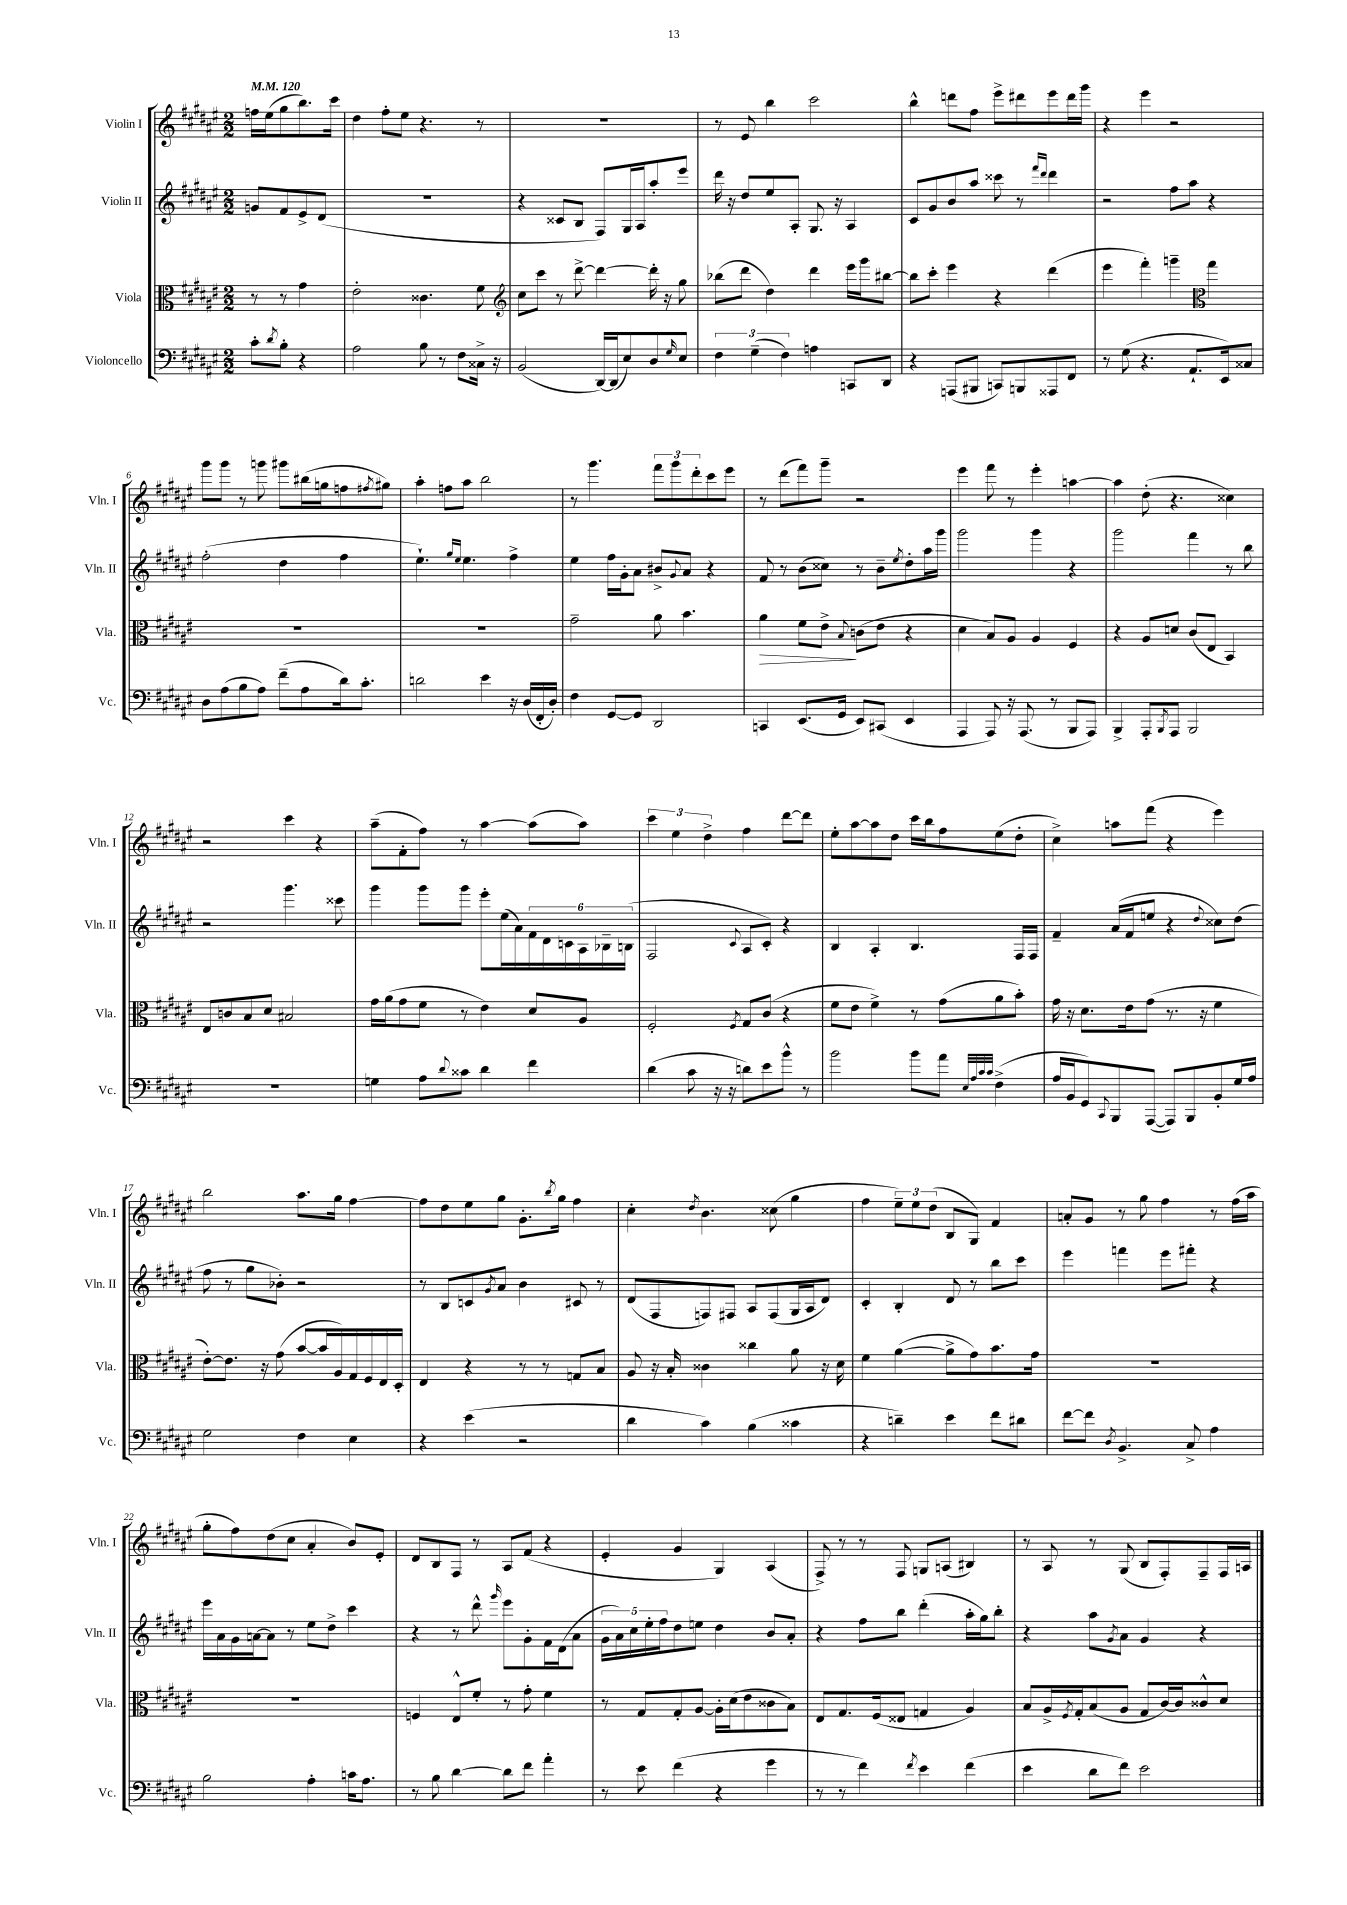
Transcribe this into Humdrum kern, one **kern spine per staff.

**kern	**kern	**kern	**kern
*staff4	*staff3	*staff2	*staff1
*clefF4	*clefC3	*clefG2	*clefG2
*k[f#c#g#d#a#e#]	*k[f#c#g#d#a#e#]	*k[f#c#g#d#a#e#]	*k[f#c#g#d#a#e#]
*M2/2	*M2/2	*M2/2	*M2/2
*MM120	*MM120	*MM120	*MM120
8c#'\L	8r	8g/L	16ff\LL
.	.	.	(16ee#\J
8qd#/	.	.	.
8B'\J	8r	8f#/	8gg#\
4r	4g#\	8e#^/	8.bb\)
.	.	(8d#/J	.
.	.	.	16ccc#\Jk
=	=	=	=
2A#\	2e#'\	1r	4dd#\
.	.	.	8ff#'\L
.	.	.	8ee#\J
8B\	4.c##\	.	4.r
8r	.	.	.
8F#\L	.	.	.
16C##^\Jk	8f#\	.	8r
16r	.	.	.
=	=	=	=
*	*clefG2	*	*
(2BB/	8cc#\L	4r	1r
.	8ccc#\J	.	.
.	8r	8c##/L	.
.	[8ddd#^\	8B/J	.
[16DD#/LL)	4ddd#\_	8F#/L)	.
(16DD#/]J	.	.	.
8E#/)	.	16G#/L	.
.	.	16A#/J	.
8D#/	16ddd#'\]	8aa#'/	.
.	16r	.	.
16qqG#/	.	.	.
8E#/J	8gg#\	8eee#/J	.
=	=	=	=
6F#\	(8bb-\L	16ddd#\	8r
.	.	16r	.
.	8ddd#\J	8dd#/L	8e#/
(6G#~\	.	.	.
.	4dd#\)	8ee#/	4bb\
6F#\)	.	.	.
.	.	8A#'/J	.
4A\	4ddd#\	8.G#/	2ccc#\
.	.	16r	.
8CC/L	16eee#\LL	4A#/	.
.	16ggg#\J	.	.
8DD#/J	[8bb#\J	.	.
=	=	=	=
4r	8bb#\]L	8c#/L	4bb^^\
.	8ccc#'\J	8g#/	.
(8AAA/L	4eee#\	8b/	8ddd\L
8BBB#/J	.	8aa#/J	8ff#\J
8CC/L)	4r	8ccc##\	8eee#^\L
8BBB/	.	8r	8ddd#\
.	.	16qqfff#/LL	.
.	.	16qqddd#/JJ	.
8AAA##/	(4ddd#\	4ddd#\	8eee#\
8FF#/J	.	.	16ddd#\L
.	.	.	16ggg#\JJ
=	=	=	=
8r	4eee#\	2r	4r
(8G#\	.	.	.
4.r	4fff#'\)	.	4eee#\
.	4ggg~\	8ff#\L	2r
8.AA#`/L	.	8aa#\J	.
*	*clefC3	*	*
.	4gg#\	4r	.
16EE#/k)	.	.	.
8C##/J	.	.	.
=	=	=	=
8D#\L	1r	(2ff#'\	8ggg#\L
(8A#\	.	.	8ggg#\J
8B\	.	.	8r
8A#\J)	.	.	8ggg\
(8f#~\L	.	4dd#\	8ggg#\L
8A#\	.	.	(16bb#\L
.	.	.	16gg\J
16d#\k)	.	4ff#\	8ff\
8.c#'\J	.	.	.
.	.	.	8qff#/
.	.	.	8gg#\J)
=	=	=	=
2d\	1r	4.ee#`\)	4aa#'\
.	.	.	8ff\L
.	.	16qqgg#/LL	.
.	.	16qqee#/JJ	.
.	.	4.ee#\	8aa#\J
4e#\	.	.	2bb\
16r	.	4ff#^\	.
(16D#/LL	.	.	.
16FF#'/	.	.	.
16D#'/JJ)	.	.	.
=	=	=	=
4F#\	2g#~\	4ee#\	8r
.	.	.	4.ggg#\
[8GG#/L	.	16ff#\LL	.
.	.	16g#'\J	.
8GG#/]J	.	8a#\J	.
2DD#/	8a#\	8b#^/L	12fff#\L
.	.	.	12ggg#\
.	.	8qqg#/	.
.	4.b\	8a#/J	.
.	.	.	12ddd#'\
.	.	4r	8ccc#\
.	.	.	8eee#\J
=	=	=	=
4CC/	4a#\	8f#/	8r
.	.	8r	(8ddd#\L
(8.EE#/L	8f#\L	(8b\L	8fff#\)
.	8e#^\J	8cc##\J)	8ggg#~\J
16GG#/Jk	.	.	.
.	8qqB/	.	.
8EE#/L)	(8c\L	8r	2r
(8CC#/J	8e#\J	8b~\L	.
.	.	8qee#/	.
4EE#/	4r	8dd#'\	.
.	.	16aa#\L	.
.	.	16ggg#\JJ	.
=	=	=	=
4AAA#/	4d#\	2ggg#\	4eee#\
8AAA#/)	8B/L)	.	8fff#\
16r	8A#/J	.	8r
(8.AAA#/	.	.	.
.	4A#/	4ggg#\	4eee#'\
8r	.	.	.
8BBB/L	4F#/	4r	[4aa\
8AAA#/J)	.	.	.
=	=	=	=
4BBB^/	4r	2ggg#\	4aa\]
8AAA#'/L	8A#/L	.	(8dd#'\
8qBBB/	.	.	.
8AAA#/J	8d/J	.	4.r
2BBB/	(8c#/L	4fff#\	.
.	8E#/J	.	.
.	4BB/)	8r	4cc##\)
.	.	8bb\	.
=	=	=	=
1r	8E#/L	2r	2r
.	8c/	.	.
.	8B/	.	.
.	8d#/J	.	.
.	2B#/	4.ggg#\	4ccc#\
.	.	.	4r
.	.	8ccc##\	.
=	=	=	=
4G\	16g#\LL	4ggg#\	(8aa#~\L
.	(16a#\J	.	.
.	8g#\	.	8f#'\
8A#\L	8f#\J	8ggg#\L	8ff#\J)
8qqd#/	.	.	.
8c##\J	8r	8ggg#\J	8r
4d#\	4e#\)	8eee#'\L	[4aa#\
.	.	(16ee#\L	.
.	.	16a#\)	.
4f#\	8d#/L	24f#\	(8aa#\]L
.	.	24d#\	.
.	.	24c\	.
.	8A#/J	24A#\	8aa#\J)
.	.	24B-~\	.
.	.	(24B\JJ	.
=	=	=	=
(4d#\	2F#'/	2F#/	6ccc#\
.	.	.	6ee#\
8c#\	.	.	.
.	.	.	6dd#^\
16r	.	.	.
16r	.	.	.
.	8qF#/	8qqc#/	.
8d\L)	8G#/L	8A#/L	4ff#\
8e#\	(8c#/J	8c#'/J)	.
8b^^\J	4r	4r	[8ddd#\L
8r	.	.	8ddd#\]J
=	=	=	=
2b\	8f#\L	4B/	8ee#'\L
.	8e#\J	.	[8aa#\
.	4f#^\)	4A#'/	8aa#\]
.	.	.	8dd#\J
8b\L	8r	4.B/	16ccc#\LL
.	.	.	16bb\J
8a#\J	(8g#\L	.	8ff#\
32qqE#/LLL	.	.	.
32qqA#/	.	.	.
32qqc#/	.	.	.
32qqc#/JJJ	.	.	.
(4F#^\	8a#\	.	(8ee#\
.	8b'\J)	16F#/LL	8dd#'\J
.	.	16F#/JJ	.
=	=	=	=
16A#/LL	16g#\	4f#~/	4cc#^\)
16BB/J	16r	.	.
8GG#/)	8.d#\L	.	.
8qqCC#/	.	.	.
8BBB/	.	(16a#/LL	8aa\L
.	16e#\k	16f#/J	.
([8AAA#/J	(8g#\J	8ee/J	(8fff#\J
8AAA#/]L)	8.r	4r	4r
8BBB/	.	.	.
.	16r	.	.
.	.	8qqdd#/	.
8BB'/	4f#\	8cc##\L)	4eee#\)
16G#/L	.	(8dd#\J	.
16A#/JJ	.	.	.
=	=	=	=
2G#\	[8e#'\L)	8ff#\	2bb\
.	8.e#\]J	8r	.
.	.	8gg#\L	.
.	16r	.	.
.	(8g#\	8b-'\J)	.
4F#\	[8b/L	2r	8.aa#\L
.	16b/]L	.	.
.	16A#/)	.	16gg#\Jk
4E#\	16G#/	.	[4ff#\
.	16F#/	.	.
.	16E#/	.	.
.	16D#'/JJ	.	.
=	=	=	=
4r	4E#/	8r	8ff#\]L
.	.	8B/L	8dd#\
(4e#\	4r	8c/	8ee#\
.	.	8qg#/	.
.	.	8a#/J	8gg#\J
2r	8r	4b\	8.g#'\L
.	8r	.	.
.	.	.	8qbb/
.	.	.	16gg#\Jk
.	8G/L	8c#/	4ff#\
.	8B/J	8r	.
=	=	=	=
4d#\	8A#/	(8d#/L	4cc#'\
.	16r	8F#/	.
.	16B'/	.	.
.	.	.	8qdd#/
4c#\)	4c##\	8F/)	4.b\
.	.	8F#/J	.
(4B\	4cc##\	8A#/L	.
.	.	(8F#/	(8cc##\
4c##\	8a#\	16G#/L	4gg#\
.	.	16A#/J	.
.	16r	8d#/J)	.
.	16d#\	.	.
=	=	=	=
4r	4f#\	4c#'/	4ff#\
4d~\)	([4a#\	4B'/	12ee#~\L)
.	.	.	12ee#\
.	.	.	(12dd#\J
4e#\	8a#^\]L	8d#/	8B/L
.	8g#\)	8r	8G#/J)
8f#\L	8.b\	8bb\L	4f#/
8d#\J	.	8ccc#\J	.
.	16g#\Jk	.	.
=	=	=	=
[8f#\L	1r	4eee#\	8a'/L
8f#\]J	.	.	8g#/J
8qD#/	.	.	.
4.BB^/	.	4fff\	8r
.	.	.	8gg#\
.	.	8eee#\L	4ff#\
8C#^/	.	8fff#'\J	.
4A#\	.	4r	8r
.	.	.	(16ff#\LL
.	.	.	16aa#\JJ
=	=	=	=
2B\	1r	16eee#\LL	8gg#'\L
.	.	16a#\	.
.	.	16g#\	8ff#\)
.	.	[16a\J	.
.	.	8a\]J	(8dd#\
.	.	8r	8cc#\J
4A#'\	.	8ee#\L	4a#'/
.	.	8dd#^\J	.
16c\LK	.	4ccc#\	8b/L)
8.A#\J	.	.	.
.	.	.	8e#'/J
=	=	=	=
8r	4F/	4r	8d#/L
8B\	.	.	8B/
[4d#\	8E#^^/L	8r	8F#/J
.	8f#'/J	8ddd#^^\	8r
.	.	16qqggg#/	.
8d#\]L	8r	8eee#\L	8A#/L
8f#\J	8g#'\	8g#'\	(8f#/J
4a#'\	4f#\	16f#\L	4r
.	.	(16d#\J	.
.	.	8a#\J	.
=	=	=	=
8r	8r	20g#\LL	4e#'/
.	.	20a#\)	.
.	.	20cc#\	.
8e#\	8G#/L	.	.
.	.	20ee#'\	.
.	.	20ff#\J	.
(4f#\	8G#'/	8dd#\	4g#/
.	[8A#/J	8ee\J	.
4r	16A#'\]LL	4dd#\	4G#/)
.	(16d#\J	.	.
.	8e#\	.	.
4g#\	8c##\	8b/L	(4A#/
.	8B\J)	8a#'/J	.
=	=	=	=
8r	8E#/L	4r	8F#^/)
8r	8.G#/	.	8r
4f#\)	.	8ff#\L	8r
.	(16F#/k	.	.
.	8E##/J	8bb\J	8F#/
8qf#/	.	.	.
4e#\	4G/	(4ddd#'\	8G/L
.	.	.	(8A/J
(4f#\	4A#/)	16aa#'\LL	4B#/)
.	.	16gg#\J)	.
.	.	8bb'\J	.
=	=	=	=
4e#\	8B/L	4r	8r
.	16A#^/L	.	8A#/
.	8qF#/	.	.
.	16G#'/J	.	.
8d#\L	(8B/	8aa#\L	8r
.	.	8qg#/	.
8f#\J)	8A#/J	8a#\J	(8G#/
2e#\	8G#/L	4g#/	8B/L
.	[16c#/L)	.	8F#'/)
.	16c#/]J	.	.
.	8c##^^/	4r	8F#~/
.	8d#/J	.	16F#/L
.	.	.	16A/JJ
==	==	==	==
*-	*-	*-	*-
